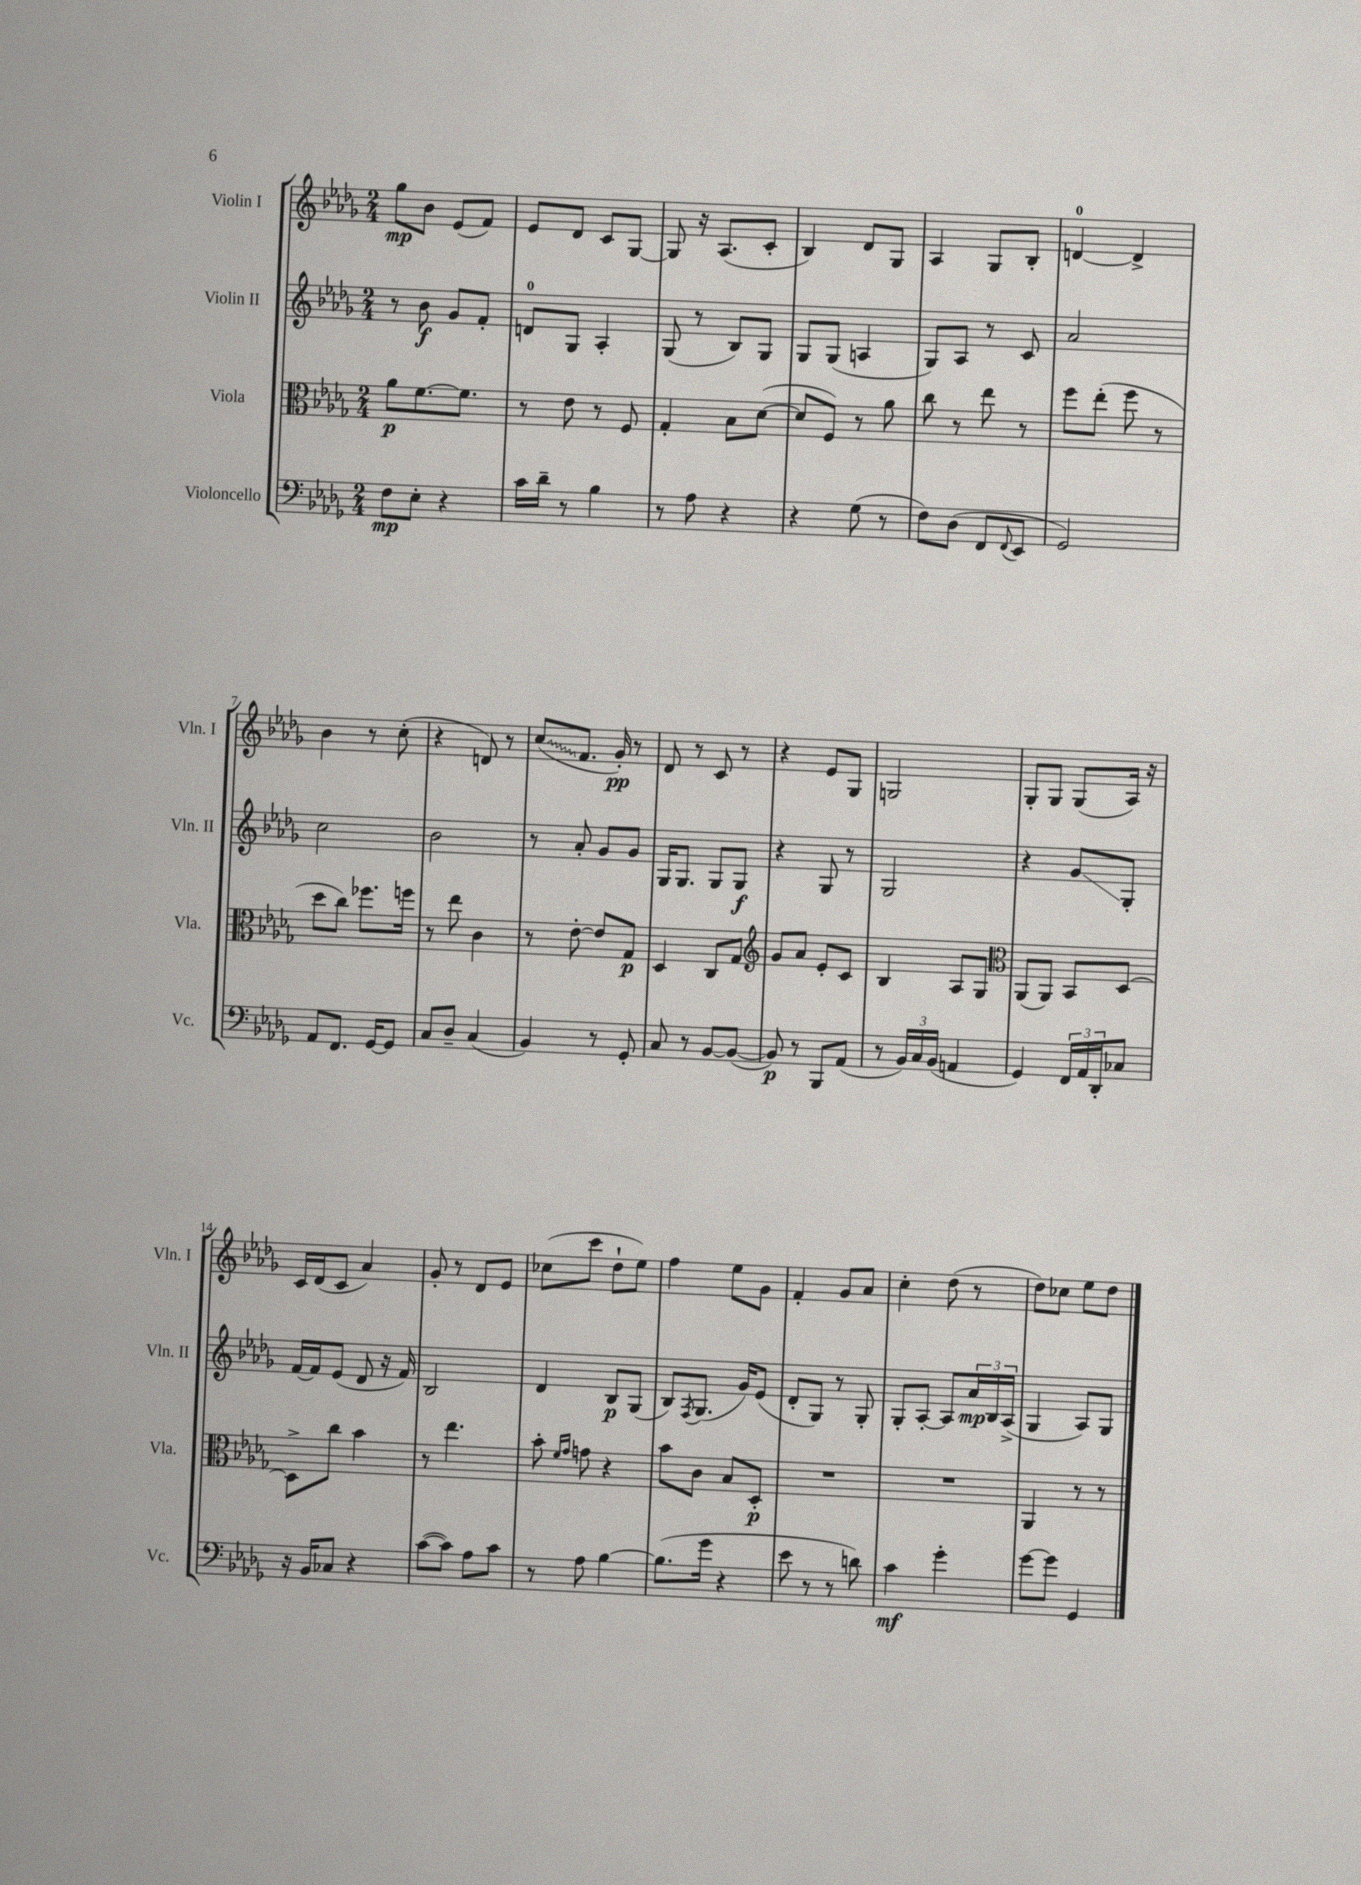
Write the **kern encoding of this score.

**kern	**kern	**kern	**kern
*staff4	*staff3	*staff2	*staff1
*clefF4	*clefC3	*clefG2	*clefG2
*k[b-e-a-d-g-]	*k[b-e-a-d-g-]	*k[b-e-a-d-g-]	*k[b-e-a-d-g-]
*M2/4	*M2/4	*M2/4	*M2/4
8F	8a-	8r	8gg-
8E-'	[8.f	8b-	8b-
4r	.	8g-	(8e-
.	8.f]	.	.
.	.	8f'	8f)
=	=	=	=
16c	8r	8d	8e-
16d-~	.	.	.
8r	8e-	8G-	8d-
4B-	8r	4A-'	8c
.	8F	.	[8G-
=	=	=	=
8r	4G-'	(8G-	8G-]
8A-	.	8r	16r
.	.	.	(8.A-
4r	8B-	8B-)	.
.	([8d-	8G-	8c'
=	=	=	=
4r	8d-]	8G-	4B-)
.	8F)	(8G-	.
(8G-	8r	4A	8d-
8r	8a-	.	8G-
=	=	=	=
8F)	8cc	8G-)	4A-
(8D-	8r	8A-	.
8FF	8ee-	8r	8G-
8qqFF	.	.	.
8EE-	8r	8c	8B-'
=	=	=	=
2GG-)	8ff	2a-	[4d
.	(8ee-'	.	.
.	8ff	.	4d^]
.	8r	.	.
=	=	=	=
8AA-	8dd-	2cc	4b-
8.FF	8cc)	.	.
.	8.ff-	.	8r
[16GG-	.	.	.
8GG-]	.	.	(8cc'
.	16ff	.	.
=	=	=	=
8C	8r	2b-	4r
8D-~	8ee-	.	.
(4C	4c	.	8d)
.	.	.	8r
=	=	=	=
4BB-)	8r	8r	(8cc
.	[8e-'	8a-'	8.f
8r	8e-]	8g-	.
.	.	.	16g-')
8GG-'	8G-	8g-	8r
=	=	=	=
8C	4D-	16G-	8d-
.	.	8.G-	.
8r	.	.	8r
[8BB-	8C	8G-	8c
(8BB-_	8G-	8G-	8r
=	=	=	=
*	*clefG2	*	*
8BB-])	8g-	4r	4r
8r	8a-	.	.
8BBB-	8e-'	8G-	8e-
(8AA-	8c	8r	8G-
=	=	=	=
8r	4B-	2G-	2G
24BB-)	.	.	.
24C	.	.	.
(24BB-	.	.	.
4AA	8A-	.	.
.	8G-	.	.
=	=	=	=
*	*clefC3	*	*
4GG-)	(8AA-	4r	8G-'
.	8AA-)	.	8G-
24FF	8BB-	8g-	(8G-
24AA-	.	.	.
24DD-'	.	.	.
8C-	[8D-	8G-'	16A-)
.	.	.	16r
=	=	=	=
16r	8D-^]	[16f	16c
16BB-	.	16f]	(16d-
8C-	8cc	(8e-	8c
4r	4b-	8d-	4a-)
.	.	16r	.
.	.	16f)	.
=	=	=	=
([8c	8r	2B-	8g-'
8c])	4.ee-	.	8r
8A-	.	.	8d-
8c	.	.	8e-
=	=	=	=
8r	8b-'	4d-	(8cc-
.	16qqf	.	.
.	16qqg-	.	.
8A-	8g	.	8ccc
[4B-	4r	8B-	8dd-`
.	.	(8G-	8ee-)
=	=	=	=
(8.B-]	8b-	8B-)	4ff
.	.	8qF	.
.	8c	(8.G-	.
16g-	.	.	.
4r	8B-	.	8ee-
.	.	16g-)	.
.	8D-'	(8e-	8g-
=	=	=	=
8e-	2r	8d-'	4f'
8r	.	8G-)	.
8r	.	8r	8g-
8d)	.	8G-'	8a-
=	=	=	=
4c	2r	8G-'	4cc'
.	.	[8A-'	.
4g-'	.	8A-]	(8dd-
.	.	24a-	8r
.	.	24B-	.
.	.	(24A-^	.
=	=	=	=
[8g-	4AA-	4G-	8dd-)
8g-]	.	.	8cc-
4GG-	8r	8A-)	8ee-
.	8r	8G-	8dd-
==	==	==	==
*-	*-	*-	*-
